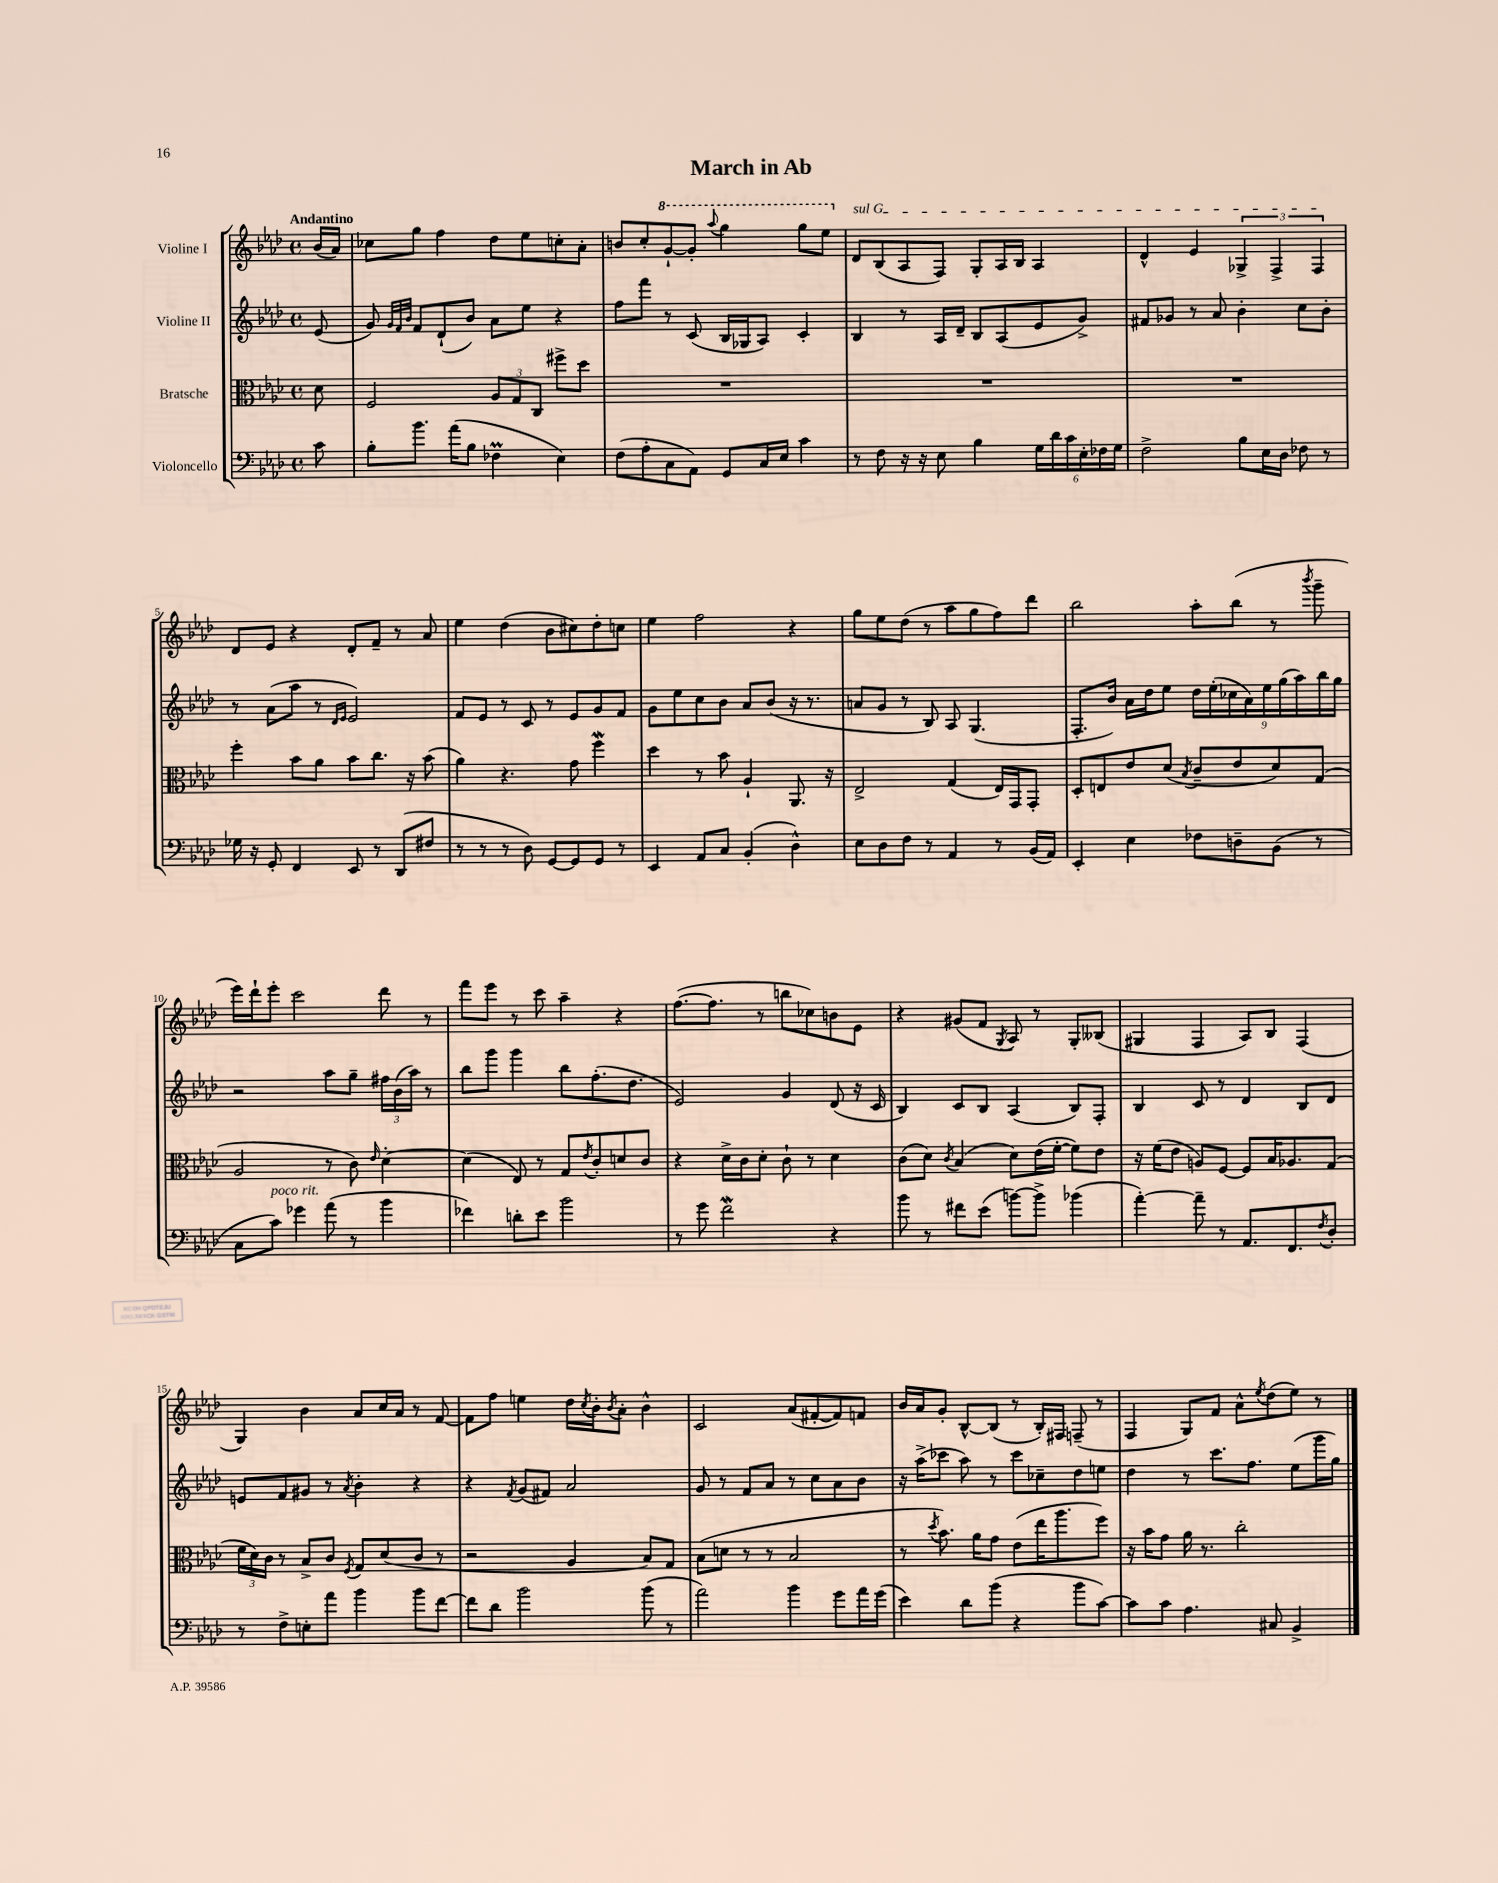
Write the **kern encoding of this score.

**kern	**kern	**kern	**kern
*staff4	*staff3	*staff2	*staff1
*clefF4	*clefC3	*clefG2	*clefG2
*k[b-e-a-d-]	*k[b-e-a-d-]	*k[b-e-a-d-]	*k[b-e-a-d-]
*M4/4	*M4/4	*M4/4	*M4/4
*met(c)	*met(c)	*met(c)	*met(c)
8c	8d-	(8e-	(16b-
.	.	.	16a-)
=	=	=	=
8B-'	2F	8g)	8cc-
.	.	32qqg	.
.	.	32qqf	.
.	.	32qqb-	.
8.b-	.	8f	8gg
.	.	(8d-`	4ff
(16a-	.	.	.
8B-	.	8b-)	.
4F-	12A-	8a-	8dd-
.	12G	.	.
.	.	8ee-	8ee-
.	12C	.	.
4E-)	8ff#^	4r	8cc'
.	8dd-	.	8a-'
=	=	=	=
(8F	1r	8ff	8b
8A-'	.	8fff	8cc'
8C	.	8r	[8gg`
8AA-)	.	(8c	8gg']
.	.	.	8qqaaa-
8GG	.	16B-	4ggg
.	.	16G-	.
16C	.	8A-)	.
16E-	.	.	.
4c	.	4c'	8ggg
.	.	.	8eee-
=	=	=	=
8r	1r	4B-	8d-
8F	.	.	(8B-
16r	.	8r	8A-
16r	.	.	.
8E-	.	16A-	8F)
.	.	16d-~	.
4B-	.	8B-	8G'
.	.	(8A-	16A-
.	.	.	16B-
24G	.	8e-	4A-
24d-	.	.	.
24c	.	.	.
24E-'	.	8g^)	.
24F-	.	.	.
24G	.	.	.
=	=	=	=
2F^	1r	8f#	4d-^^
.	.	8g-	.
.	.	8r	4e-
.	.	8a-	.
8B-	.	4b-'	6G-^
16E-	.	.	.
.	.	.	6F^
16D-	.	.	.
8F-	.	8cc	.
.	.	.	6F
8r	.	8b-'	.
=	=	=	=
16G-	4ff'	8r	8d-
16r	.	.	.
8GG'	.	(8a-	8e-
4FF	8b-	8aa-	4r
.	8a-	8r	.
.	.	16qqd-	.
.	.	16qqe-	.
8EE-	8b-	2e-)	8d-'
8r	8.cc	.	8f~
(8DD-	.	.	8r
.	16r	.	.
8F#	(8b-	.	8a-
=	=	=	=
8r	4a-)	8f	4ee-
8r	.	8e-	.
8r	4.r	8r	(4dd-
8D-)	.	8c	.
[8GG	.	8r	8b-
8GG]	8g	8e-	8cc#)
8GG	4ff	8g	8dd-'
8r	.	8f	8cc
=	=	=	=
4EE-	4dd-	8g	4ee-
.	.	8ee-	.
8AA-	8r	8cc	2ff
8C	8b-	8b-	.
(4BB-'	4A-`	8a-	.
.	.	(8b-	.
4D-^^)	8.AA-	16r	4r
.	.	8.r	.
.	16r	.	.
=	=	=	=
8E-	2E-^	8a	8gg
8D-	.	8g	8ee-
8F	.	8r	(8dd-
8r	.	8B-)	8r
4AA-	(4G	8A-	8aa-
.	.	(4.G	8gg
8r	16E-)	.	8ff)
.	16GG	.	.
(16BB-	8GG'	.	8ddd-
16AA-)	.	.	.
=	=	=	=
4EE-'	8D-'	8.F'	2bb-
.	8E	.	.
.	.	16b-)	.
4E-	8e-	16a-	.
.	.	16dd-	.
.	(8d-	8ee-	.
.	8qB-	.	.
8F-	8c~	18dd-	8aa-'
.	.	(18ee-'	.
.	.	18cc-	.
8D~	8e-	.	(8bb-
.	.	18a-)	.
.	.	18ee-	.
(8BB-	8d-)	.	8r
.	.	(18gg	.
.	.	18aa-)	.
.	.	.	8qbbb-
8r	(8G	.	8ggg~
.	.	18bb-	.
.	.	18gg	.
=	=	=	=
8C	2A-	2r	16eee-)
.	.	.	16ddd-`
8c)	.	.	8eee-'
4g-	.	.	2ccc
(8a-	8r	8aa-	.
8r	8c)	8gg~	.
.	16qqe-	.	.
4b-	[4d-'	24ff#	8ddd-
.	.	(24b-	.
.	.	24aa-)	.
.	.	8r	8r
=	=	=	=
4f-)	(4d-]	8bb-	8fff
.	.	8ggg	8eee-
8d'	8E-)	4ggg	8r
8e-	8r	.	8ccc
2b-	8G	8bb-	4aa-~
.	8qe-	.	.
.	8c'	(8.ff'	.
.	8d	.	4r
.	.	8.dd-	.
.	8c	.	.
=	=	=	=
8r	4r	2e-)	([8.ff
8g	.	.	.
.	.	.	8.ff]
2f	16d-^	.	.
.	16c	.	.
.	8d-'	.	8r
.	8c`	4g	8bb
.	8r	.	8cc-)
4r	4d-	(8d-	8b
.	.	16r	8e-
.	.	16c	.
=	=	=	=
8b-	(8c	4B-)	4r
8r	8d-)	.	.
.	8qc	.	.
8f#	(4B-	8c	(8g#
(8e-	.	8B-	8f
.	.	.	8qG
[8b)	8d-)	(4A-	8A-)
8b^]	(16e-	.	8r
.	[16f'	.	.
(4b-	8f])	8B-)	8G'
.	8e-	8F'	(8B--
=	=	=	=
[4a-')	16r	4B-	4G#
.	(16f	.	.
.	8e-	.	.
8a-~]	8A)	8c	4F
8r	[8F	8r	.
8.AA-	8F]	4d-	8A-)
.	16B-	.	8B-
8.FF	8.A-	.	.
.	.	8B-	(4F
8qF	.	.	.
8D-'	(8G	8d-	.
=	=	=	=
8r	24f	8e	4G)
.	24d-)	.	.
.	24c	.	.
8F^	8r	8f	.
8E'	8B-^	8g#	4b-
8a-	8c	8r	.
.	8qF	8qa-	.
4b-	8G	4b-'	8a-
.	(8d-	.	16cc
.	.	.	16a-
8b-	8c	4r	8r
[8f	8r	.	[8f
=	=	=	=
8f]	2r	4r	8f]
8d-	.	.	8ff
.	.	8qf	.
2b-	.	(8g	4ee
.	.	8f#)	.
.	4A-	2a-	16dd-
.	.	.	8qcc
.	.	.	16b-'
.	.	.	8qb-
.	.	.	8a-'
(8b-	8B-)	.	4b-^^
8r	8G	.	.
=	=	=	=
2a-)	(8B-	8g	2c
.	8d	8r	.
.	8r	8f	.
.	8r	8a-	.
4b-	2B-	8r	(8a-
.	.	8cc	[8f#'
8g	.	8a-	8f#])
16a-	.	8b-	8f
(16g	.	.	.
=	=	=	=
4e-)	8r	16r	16b-
.	.	(16aa-^	16a-
.	8qdd-	.	.
.	8.b-)	8ccc-	8g'
8d-	.	8aa-)	[8B-^^
.	16a-	.	.
(8b-	8g	8r	(8B-]
4r	(8e-	8ccc-	8r
.	16ee-	8cc-~	16B-')
.	8.aa-	.	16F#
8b-	.	8dd-	(8F~
[8c)	8ff)	8ee	8r
=	=	=	=
8c]	16r	4dd-	4F
.	16b-	.	.
8c	8g	.	.
4.A-	16a-	8r	8G)
.	8.r	.	.
.	.	8.ccc	8f
.	2cc'	.	8a-^^
.	.	8.ff	.
.	.	.	8qee-
8C#	.	.	(8dd-
4BB-^	.	(8ee-	8ee-)
.	.	16ggg	8r
.	.	16gg)	.
==	==	==	==
*-	*-	*-	*-
